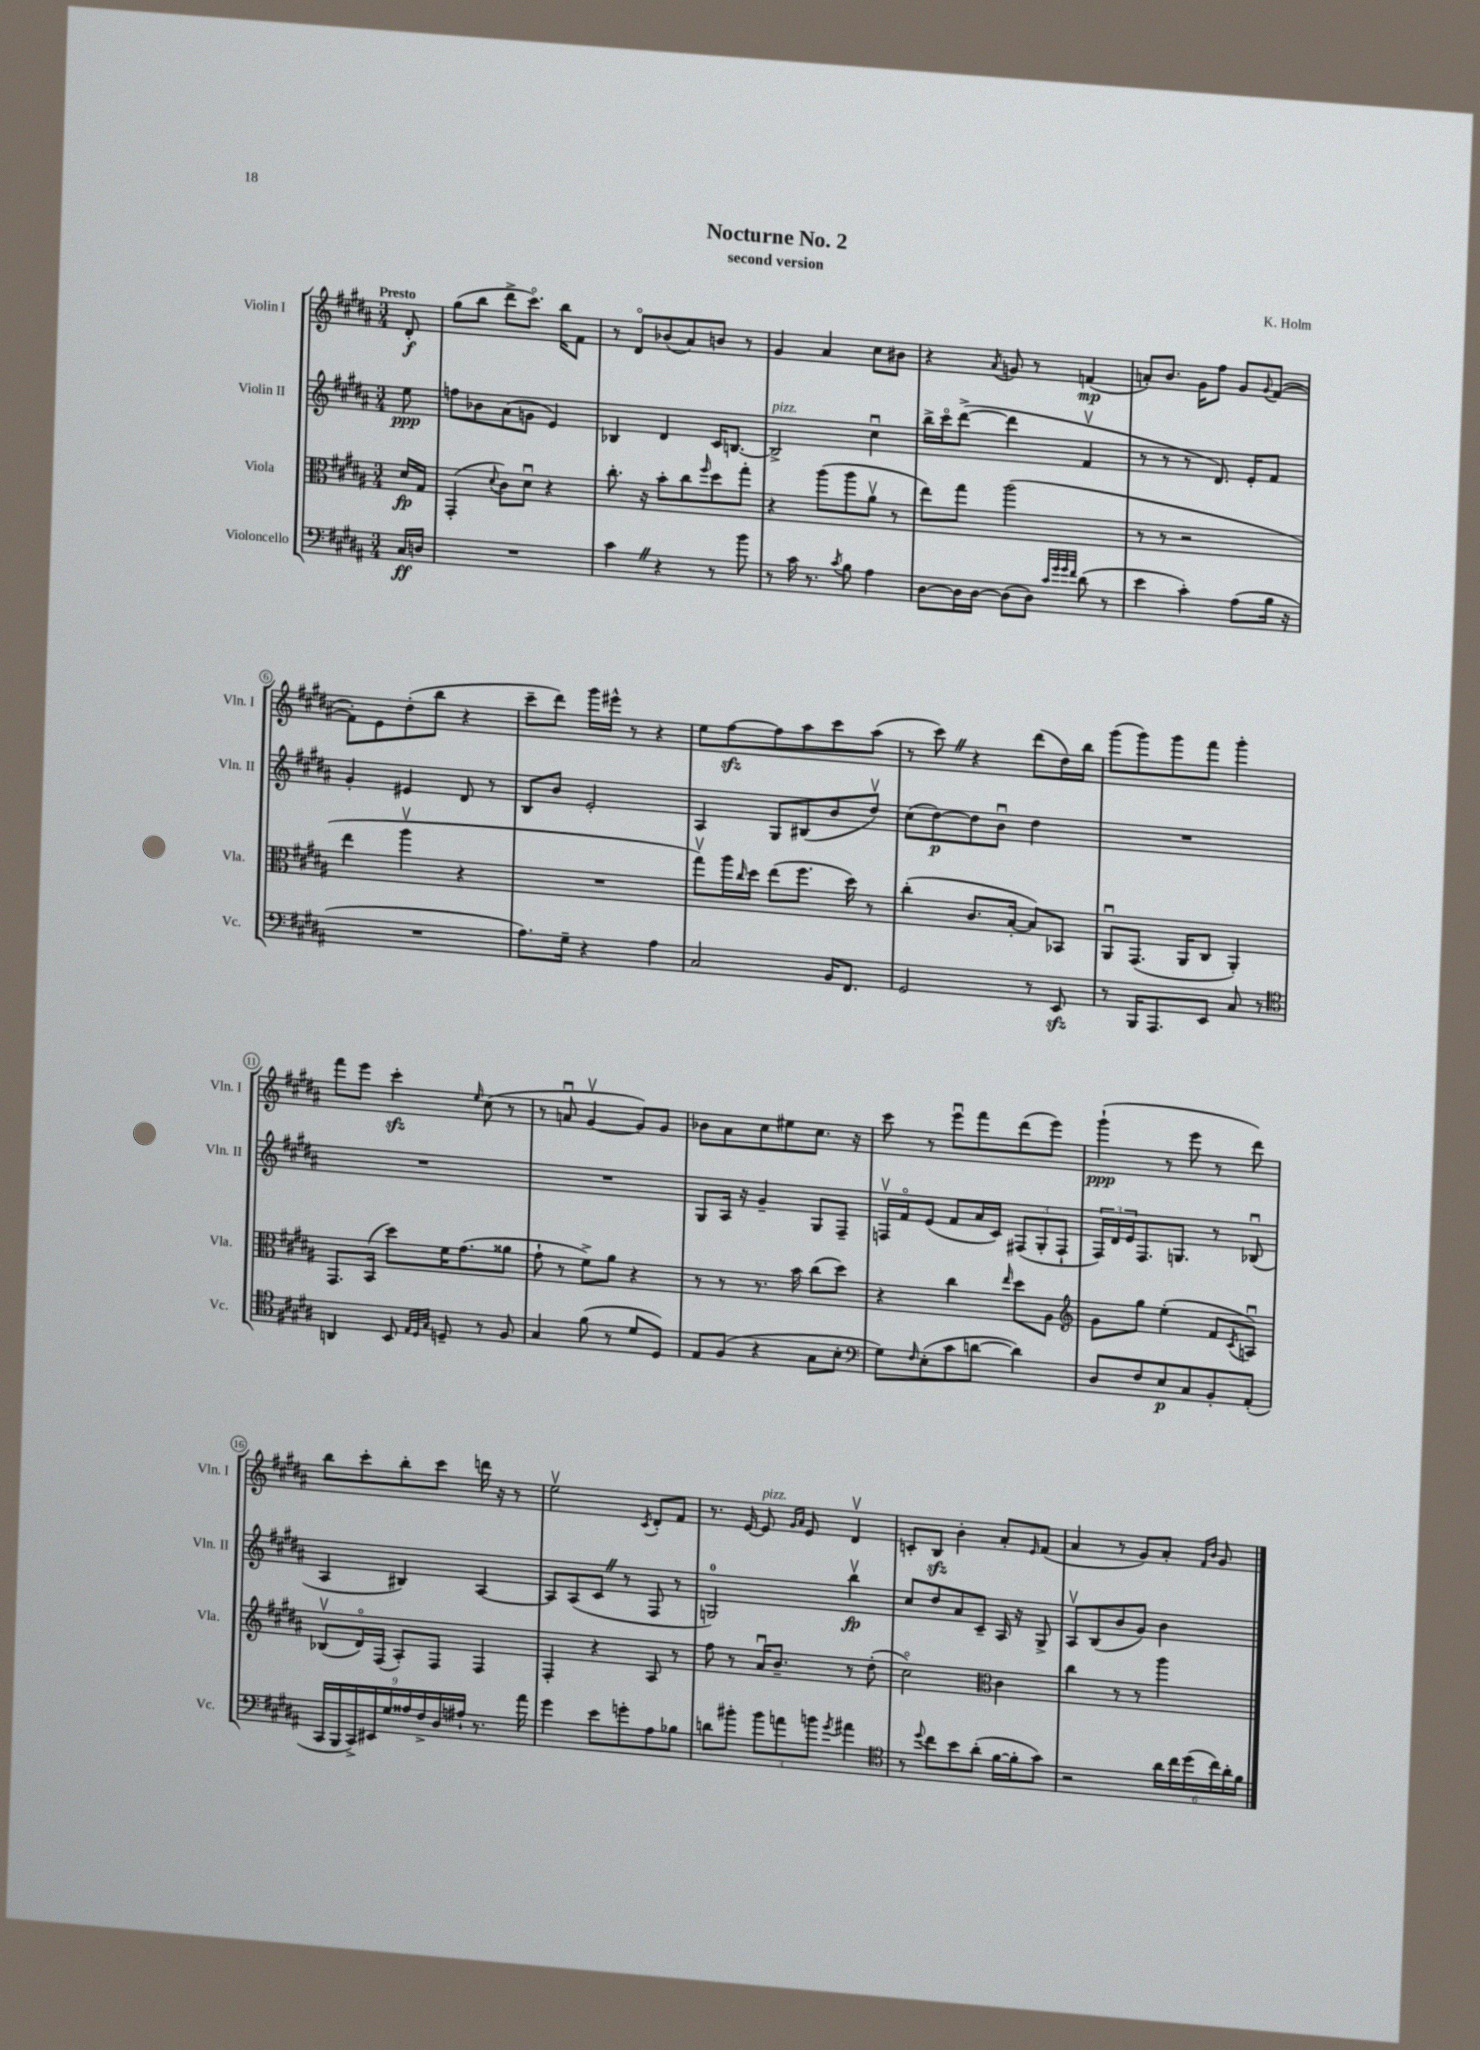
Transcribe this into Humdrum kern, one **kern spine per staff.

**kern	**dynam	**kern	**dynam	**kern	**dynam	**kern	**dynam
*part4	*part4	*part3	*part3	*part2	*part2	*part1	*part1
*staff4	*staff4	*staff3	*staff3	*staff2	*staff2	*staff1	*staff1
*I"Violoncello	*	*I"Viola	*	*I"Violin II	*	*I"Violin I	*
*I'Vc.	*	*I'Vla.	*	*I'Vln. II	*	*I'Vln. I	*
*clefF4	*	*clefC3	*	*clefG2	*	*clefG2	*
*k[f#c#g#d#a#]	*	*k[f#c#g#d#a#]	*	*k[f#c#g#d#a#]	*	*k[f#c#g#d#a#]	*
*M3/4	*	*M3/4	*	*M3/4	*	*M3/4	*
=	=	=	=	=	=	=	=
!	!	!	!	!	!	!LO:TX:a:B:t=Presto	!
16C#/LL	ff	16d#/LL	fp	8ee\	ppp	8d#'/	f
16Dn/JJ	.	16G#/JJ	.	.	.	.	.
=1	=1	=1	=1	=1	=1	=1	=1
2.r	.	(4GG#'/	.	8ffn\L	.	(8gg#\L	.
.	.	.	.	8b-X\	.	8bb\J	.
.	.	8qqd#/	.	.	.	.	.
.	.	8c#\L)	.	(8a#\	.	8ddd#^\L	.
.	.	8d#u\J	.	8gn\J	.	8.ccc#\J)	.
.	.	4r	.	4e/)	.	.	.
.	.	.	.	.	.	16bb\KL	.
.	.	.	.	.	.	8f#\J	.
=2	=2	=2	=2	=2	=2	=2	=2
4c#Z\	.	8.cc#'\	.	4B-X/	.	8r	.
.	.	.	.	.	.	8d#/L	.
.	.	16r	.	.	.	.	.
4r	.	8b'\L	.	4d#/	.	(8b-X/	.
.	.	8cc#\	.	.	.	8a#/)	.
.	.	16qqff#/	.	.	.	.	.
8r	.	8dd#\	.	16c#/KL	.	8bn/J	.
.	.	.	.	[8.Bn/J	.	.	.
8b\	.	8gg#'\J	.	.	.	8r	.
=3	=3	=3	=3	=3	=3	=3	=3
!	!	!	!	!LO:TX:a:i:t=pizz.	!	!	!
8r	.	4r	.	2B^/]	.	4g#/	.
16c#\	.	.	.	.	.	.	.
8.r	.	.	.	.	.	.	.
.	.	(8aa#\L	.	.	.	4a#/	.
8qc#/	.	.	.	.	.	.	.
8B\	.	8aa#\	.	.	.	.	.
4A#\	.	8a#v\J	.	4cc#u\	.	8cc#\L	.
.	.	8r	.	.	.	8b#X\J	.
=4	=4	=4	=4	=4	=4	=4	=4
[8D#\L	.	8ee\L)	.	16bb^\LL	.	4r	.
.	.	.	.	16ccc#\J	.	.	.
16D#\L]	.	8gg#\J	.	([8ddd#^\J	.	.	.
[16D#\JJ	.	.	.	.	.	.	.
.	.	.	.	.	.	8qa#/	.
(8D#\L]	.	(2aa#\	.	4ddd#\]	.	8gn/	.
8D#\J)	.	.	.	.	.	8r	.
32qqc#/LLL	.	.	.	.	.	.	.
32qqg#/	.	.	.	.	.	.	.
32qqg#/	.	.	.	.	.	.	.
32qqf#/JJJ	.	.	.	.	.	.	.
(8d#\	.	.	.	4f#v/	.	(4fn/	mp
8r	.	.	.	.	.	.	.
=5	=5	=5	=5	=5	=5	=5	=5
4e\	.	8r	.	8r	.	8an'/L)	.
.	.	8r	.	8r	.	8.b/J	.
4c#'\)	.	2r	.	8r	.	.	.
.	.	.	.	.	.	16g#\KL	.
.	.	.	.	8.d#/)	.	8ff#\J	.
(8A#\L	.	.	.	.	.	8g#/L	.
.	.	.	.	16e'/KL	.	.	.
.	.	.	.	.	.	8qqg#/	.
16B\Jk	.	.	.	8f#/J	.	([8f#/J	.
16r	.	.	.	.	.	.	.
!!LO:LB:g=z
=6	=6	=6	=6	=6	=6	=6	=6
2.r	.	4ee\	.	4g#'/	.	8f#'\L])	.
.	.	.	.	.	.	8e\	.
.	.	4aa#v\	.	4e#X/	.	(8dd#'\	.
.	.	.	.	.	.	8bb\J	.
.	.	4r	.	8d#/	.	4r	.
.	.	.	.	8r	.	.	.
=7	=7	=7	=7	=7	=7	=7	=7
8.A#\L)	.	2.r	.	8B/L	.	8ccc#~\L	.
.	.	.	.	8b/J	.	8ddd#\J)	.
16G#~\Jk	.	.	.	.	.	.	.
4r	.	.	.	2e'/	.	16ggg#\LL	.
.	.	.	.	.	.	16eee#X^^\JJ	.
.	.	.	.	.	.	8r	.
4A#\	.	.	.	.	.	4r	.
=8	=8	=8	=8	=8	=8	=8	=8
2C#/	.	8gg#v\L)	.	4A#/	.	8ee\L	.
.	.	16aa#\L	.	.	.	[8ff#zz\	.
.	.	16qqcc#/	.	.	.	.	.
.	.	16dd#\JJ	.	.	.	.	.
.	.	(8ee\L	.	8G#/L	.	8ff#\]	.
.	.	8.ff#\J	.	(8B#X/	.	8aa#\	.
16BB/KL	.	.	.	8b/	.	8ccc#\	.
8.FF#/J	.	16dd#\)	.	.	.	.	.
.	.	8r	.	8dd#v/J)	.	(8aa#\J	.
=9	=9	=9	=9	=9	=9	=9	=9
2GG#/	.	(4cc#'\	.	(8cc#\L	.	8r	.
.	.	.	.	[8dd#\)	p	8ccc#Z\)	.
.	.	8.c#/L	.	8dd#\]	.	4r	.
.	.	.	.	8bu\J	.	.	.
.	.	[16B'/Jk	.	.	.	.	.
8r	.	8B/L])	.	4dd#\	.	(8ddd#\L	.
8EEzz/	.	8BB-X/J	.	.	.	16dd#\L)	.
.	.	.	.	.	.	16bb\JJ	.
=10	=10	=10	=10	=10	=10	=10	=10
8r	.	8AA#u/L	.	2.r	.	(8ggg#\L	.
16BBB/KL	.	(8.GG#/J	.	.	.	8ggg#\)	.
8.AAA#/	.	.	.	.	.	.	.
.	.	.	.	.	.	8ggg#\	.
.	.	16AA#/KL	.	.	.	.	.
8EE/J	.	8C#/J	.	.	.	8fff#\J	.
8C#/	.	4AA#'/)	.	.	.	4ggg#'\	.
8r	.	.	.	.	.	.	.
!!LO:LB:g=z
=11	=11	=11	=11	=11	=11	=11	=11
*clefC4	*	*	*	*	*	*	*
4AAn/	.	8.GG#/L	.	2.r	.	8fff#\L	.
.	.	.	.	.	.	8eee\J	.
.	.	(16BB/Jk	.	.	.	.	.
8BB/	.	8dd#\L)	.	.	.	4ccc#zz'\	.
32qqE/LLL	.	.	.	.	.	.	.
32qqD#/	.	.	.	.	.	.	.
32qqG#/JJJ	.	.	.	.	.	.	.
8Dn~/	.	16f#\K	.	.	.	.	.
.	.	(8.g#\	.	.	.	.	.
.	.	.	.	.	.	16qqee/	.
8r	.	.	.	.	.	(8cc#\	.
8F#/	.	8a##X\J	.	.	.	8r	.
=12	=12	=12	=12	=12	=12	=12	=12
4G#/	.	8g#`\	.	2.r	.	8r	.
.	.	8r	.	.	.	8anu/	.
(8f#\	.	8f#^\L)	.	.	.	[4g#v/	.
8r	.	8a#\J	.	.	.	.	.
8d#/L	.	4r	.	.	.	8g#/L])	.
8D#/J)	.	.	.	.	.	8g#/J	.
=13	=13	=13	=13	=13	=13	=13	=13
8E/L	.	8r	.	8G#/L	.	8b-X\L	.
(8F#/J	.	8r	.	16A#/Jk	.	8a#\	.
.	.	.	.	16r	.	.	.
4r	.	8.r	.	4g#~/	.	8cc#\	.
.	.	.	.	.	.	8ee#X\	.
.	.	16b\	.	.	.	.	.
8G#\L	.	(8cc#\L	.	8G#/L	.	8.cc#\J	.
8B'\J	.	8dd#\J)	.	8F#~/J	.	.	.
.	.	.	.	.	.	16r	.
=14	=14	=14	=14	=14	=14	=14	=14
*clefF4	*	*	*	*	*	*	*
8G#\L)	.	4r	.	16Fnv/LL	.	8ccc#\	.
.	.	.	.	16f#/J	.	.	.
16qqF#/	.	.	.	.	.	.	.
(8E'\	.	.	.	(8e/J	.	8r	.
8c#\	.	4cc#\	.	8f#/L	.	8eeeu\L	.
[8dn\J	.	.	.	16a#/L	.	8fff#\	.
.	.	.	.	16c#/JJ)	.	.	.
.	.	16qqee/	.	.	.	.	.
4d\])	.	8dd#\L	.	(12F#X/L	.	(8ddd#\	.
.	.	.	.	12G#'/	.	.	.
.	.	8A#\J	.	.	.	8eee\J)	.
.	.	.	.	12F#`/J	.	.	.
=15	=15	=15	=15	=15	=15	=15	=15
*	*	*clefG2	*	*	*	*	*
8D#/L	.	8g#\L	.	24F#/LL)	.	(4ggg#`\	ppp
.	.	.	.	24d#/	.	.	.
.	.	.	.	24e/J	.	.	.
8F#/	.	8gg#\J	.	8.F#/	.	.	.
8E/	p	(4ee'\	.	.	.	8r	.
.	.	.	.	8.Gn/J	.	.	.
8C#/	.	.	.	.	.	8eee\	.
8BB'/	.	8f#/L	.	8r	.	8r	.
.	.	8qc#/	.	.	.	.	.
(8AA#'/J	.	8Anu/J)	.	(8B-Xu/	.	8ddd#\)	.
!!LO:LB:g=z
=16	=16	=16	=16	=16	=16	=16	=16
18CC#/LL	.	(8B-Xv/L	.	4A#/	.	8bb\L	.
18BBB/	.	.	.	.	.	.	.
18CC#^/)	.	.	.	.	.	.	.
.	.	16d#/L)	.	.	.	8ccc#'\	.
18EE#X/	.	.	.	.	.	.	.
.	.	(16F#/JJ	.	.	.	.	.
18G#/	.	.	.	.	.	.	.
.	.	8A#'/L)	.	4B#X/)	.	8bb'\	.
18A##X/	.	.	.	.	.	.	.
18F#^/	.	.	.	.	.	.	.
.	.	8F#/J	.	.	.	8ccc#\J	.
18D#/	.	.	.	.	.	.	.
18A#X`/JJ	.	.	.	.	.	.	.
8.r	.	4F#/	.	[4A#/	.	16dddn\	.
.	.	.	.	.	.	16r	.
.	.	.	.	.	.	8r	.
16a#\	.	.	.	.	.	.	.
=17	=17	=17	=17	=17	=17	=17	=17
4g#\	.	4F#'/	.	8A#/L]	.	2eev\	.
.	.	.	.	(8A#/	.	.	.
8e\L	.	4r	.	8c#Z/J	.	.	.
8gn'\	.	.	.	8r	.	.	.
.	.	.	.	.	.	8qc#/	.
8A#\	.	8A#/	.	8F#/	.	8d#'/L	.
8B-X\J	.	8r	.	8r	.	8f#/J	.
=18	=18	=18	=18	=18	=18	=18	=18
8dn\L	.	8ff#\	.	2Gn/)	.	8.r	.
8b#X'\J	.	8r	.	.	.	.	.
.	.	.	.	.	.	[16e/	.
!	!	!	!	!	!	!LO:TX:a:i:t=pizz.	!
12b#\L	.	16a#u/KL	.	.	.	8e/]	.
.	.	8.b~/J	.	.	.	.	.
12an\	.	.	.	.	.	.	.
.	.	.	.	.	.	16qqg#/LL	.
.	.	.	.	.	.	16qqa#/JJ	.
.	.	.	.	.	.	8e/	.
12bn\J	.	.	.	.	.	.	.
8qg#/	.	.	.	.	.	.	.
4a#X\	.	8r	.	4bbv\	fp	4d#v/	.
.	.	(8dd#'\	.	.	.	.	.
=19	=19	=19	=19	=19	=19	=19	=19
*clefC4	*	*	*	*	*	*	*
8r	.	2cc#\)	.	8cc#/L	.	8cn'/L	.
8qqdd#/	.	.	.	.	.	.	.
8cc#\L	.	.	.	8dd#/	.	8Bzz/J	.
8b\	.	.	.	8a#/	.	4b'\	.
(8a#'\J	.	.	.	8c#~/J	.	.	.
*	*	*clefC3	*	*	*	*	*
[16f#\LL	.	4c#\	.	16A#/	.	8a#'/L	.
16f#'\J]	.	.	.	16r	.	.	.
.	.	.	.	.	.	16qqe/	.
8g#\J)	.	.	.	8G#^/	.	(8f#/J	.
=20	=20	=20	=20	=20	=20	=20	=20
2r	.	4cc#\	.	8A#v/L	.	4a#/	.
.	.	.	.	(8B/	.	.	.
.	.	8r	.	8b/	.	8r	.
.	.	8r	.	8g#/J)	.	8g#/L)	.
24a#\LL	.	4aa#\	.	4b\	.	8a#'/J	.
24cc#\	.	.	.	.	.	.	.
(24dd#\	.	.	.	.	.	.	.
.	.	.	.	.	.	16qqf#/LL	.
.	.	.	.	.	.	16qqb/JJ	.
24cc#\)	.	.	.	.	.	8g#/	.
24a#'\	.	.	.	.	.	.	.
24f#\JJ	.	.	.	.	.	.	.
==	==	==	==	==	==	==	==
*-	*-	*-	*-	*-	*-	*-	*-
